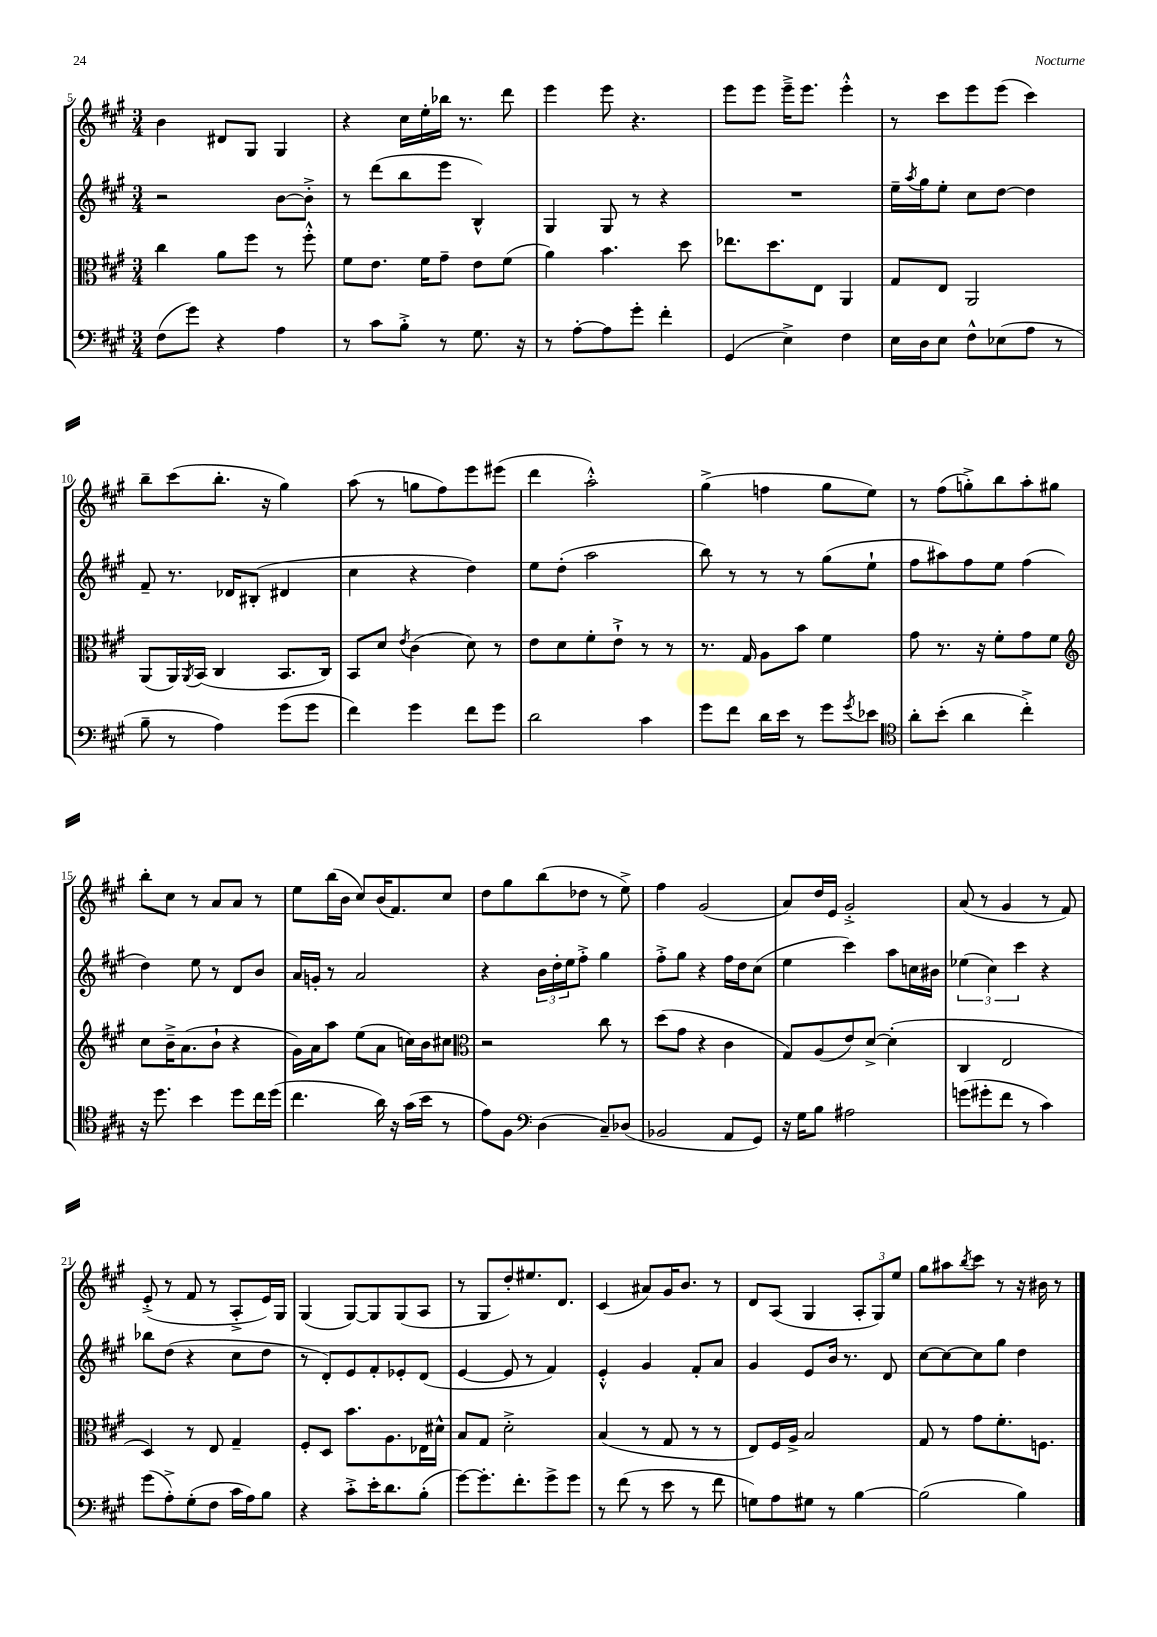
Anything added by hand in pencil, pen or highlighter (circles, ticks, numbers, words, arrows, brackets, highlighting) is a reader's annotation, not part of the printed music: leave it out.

**kern	**kern	**kern	**kern
*staff4	*staff3	*staff2	*staff1
*clefF4	*clefC3	*clefG2	*clefG2
*k[f#c#g#]	*k[f#c#g#]	*k[f#c#g#]	*k[f#c#g#]
*M3/4	*M3/4	*M3/4	*M3/4
(8F#\L	4cc#\	2r	4b\
8g#\J)	.	.	.
4r	8a\L	.	8d#/L
.	8ff#\J	.	8G#/J
4A\	8r	[8b\L	4G#/
.	8ff#'^^\	8b'^\]J	.
=	=	=	=
8r	8f#\L	8r	4r
8c#\L	8.e\J	(8ddd\L	.
8B'^\J	.	8bb\	16cc#\LL
.	16f#\LK	.	16ee'\
8r	8g#~\J	8eee\J	16bb-\JJ
.	.	.	8.r
8.G#\	8e\L	4B^^/)	.
.	(8f#\J	.	8ddd\
16r	.	.	.
=	=	=	=
8r	4a\)	4G#/	4eee\
[8A'\L	.	.	.
8A\]	4.b\	8G#/	8eee\
8g#'\J	.	8r	4.r
4f#'\	.	4r	.
.	8dd\	.	.
=	=	=	=
(4GG#/	8.ee-\L	2.r	8eee\L
.	.	.	8eee\J
.	8.dd\	.	.
4E^\)	.	.	16eee~^\LK
.	.	.	8.eee\J
.	8E\J	.	.
4F#\	4AA/	.	4eee'^^\
=	=	=	=
16E\LL	8G#/L	16ee~\LL	8r
.	.	8qaa/	.
16D\J	.	16gg#\J	.
8E\J	8E/J	8ee'\J	8ccc#\L
8F#^^\L	2AA/	8cc#\L	8eee\
(8E-\	.	[8dd\J	(8eee\J
8A\J	.	4dd\]	4ccc#\)
8r	.	.	.
=	=	=	=
8B~\	(8AA/L	8f#~/	8bb~\L
8r	16AA/L)	8.r	(8ccc#\
.	8qAA/	.	.
.	(16BB/JJ	.	.
4A\)	4C#/	.	8.bb'\J
.	.	16d-/LK	.
.	.	(8B#'/J	.
.	.	.	16r
(8g#\L	8.BB/L	4d#/	4gg#\)
8g#\J	.	.	.
.	16C#/Jk)	.	.
=	=	=	=
4f#\)	8BB/L	4cc#\	(8aa\
.	8d/J	.	8r
.	8qe/	.	.
4g#\	(4c#\	4r	8gg\L
.	.	.	8ff#\)
8f#\L	8d\)	4dd\)	8eee\
8g#\J	8r	.	(8eee#\J
=	=	=	=
2d\	8e\L	8ee\L	4ddd\
.	8d\	(8dd'\J	.
.	8f#'\	2aa\	2aa'^^\)
.	8e`^\J	.	.
4c#\	8r	.	.
.	8r	.	.
=	=	=	=
8g#\L	8.r	8bb\)	(4gg#^\
8f#\J	.	8r	.
.	16G#/	.	.
16d\LL	8A\L	8r	4ff\
16e\JJ	.	.	.
8r	8b\J	8r	.
8g#\L	4f#\	(8gg#\L	8gg#\L
8qg#/	.	.	.
8e-\J	.	8ee`\J	8ee\J)
=	=	=	=
*clefC4	*	*	*
8a'\L	8g#\	8ff#\L	8r
(8b'\J	8.r	8aa#\)	(8ff#\L
4a\	.	8ff#\	8gg'^\)
.	16r	.	.
.	8f#'\L	8ee\J	8bb\
4cc#'^\)	8g#\	(4ff#\	8aa'\
.	8f#\J	.	8gg#\J
=	=	=	=
*	*clefG2	*	*
16r	8cc#\L	4dd\)	8bb'\L
8.dd\	.	.	.
.	16b~^\K	.	8cc#\J
.	(8.a\	.	.
4b\	.	8ee\	8r
.	8b`\J	8r	8a/L
8dd\L	4r	8d/L	8a/J
16cc#\L	.	8b/J	8r
(16dd\JJ	.	.	.
=	=	=	=
4.cc#\	16g#\LL)	16a/LL	8ee\L
.	16a\J	16g'/JJ	.
.	8aa\J	8r	(16bb\L
.	.	.	16b\JJ
.	(8ee\L	2a/	8cc#/L)
16a\)	8a\J	.	(16b/K
16r	.	.	8.f#/)
(16g#\LL	16cc\LL)	.	.
16b\JJ	16b\J	.	.
8r	8cc#\J	.	8cc#/J
=	=	=	=
*	*clefC3	*	*
8e\L)	2r	4r	8dd\L
8F#\J	.	.	8gg#\
*clefF4	*	*	*
(4D\	.	24b\LL	(8bb\
.	.	24dd'\	.
.	.	24ee\J	.
.	.	8ff#'^\J	8dd-\J
8C#~/L)	8cc#\	4gg#\	8r
(8D-/J	8r	.	8ee^\)
=	=	=	=
2BB-/	(8dd\L	8ff#'^\L	4ff#\
.	8g#\J	8gg#\J	.
.	4r	4r	(2g#/
8AA/L	4c#\	16ff#\LL	.
.	.	16dd\J	.
8GG#/J)	.	(8cc#\J	.
=	=	=	=
16r	8G#/L)	4ee\	8a/L)
16G#\LK	.	.	.
8B\J	(8A/	.	16dd/L
.	.	.	16e/JJ
2A#\	8e/)	4ccc#\)	2g#'^/
.	[8d^/J	.	.
.	(4d'\]	8aa\L	.
.	.	16cc\L	.
.	.	16b#\JJ	.
=	=	=	=
(8g\L	4C#/	(6ee-\	(8a/
8g#'\	.	.	8r
.	.	6cc#\)	.
8f#\J	2E/	.	4g#/
.	.	6ccc#\	.
8r	.	.	.
4c#\)	.	4r	8r
.	.	.	8f#/)
=	=	=	=
(8g#\L	4D/)	8bb-\L	(8e'^/
8A'^\)	.	(8dd\J	8r
(8G#'\	8r	4r	8f#/
8F#\J	8E/	.	8r
16c#\LL	4G#~/	8cc#\L	8A'^/L
16A\J)	.	.	.
8B\J	.	8dd\J	16e/L)
.	.	.	16G#/JJ
=	=	=	=
4r	8F#'/L	8r	(4G#/
.	8D/J	8d'/L)	.
8c#'^\L	8.b\L	8e/	[8G#/L)
16e'\K	.	8f#'/	8G#/]
8.d\	8.A\	.	.
.	.	8e-'/	(8G#/
(8B'\J	16E-\L	(8d/J	8A/J
.	16d#^^\JJ	.	.
=	=	=	=
[8g#\L)	8B/L	[4e/	8r
8.g#'\]	8G#/J	.	8G#/L
.	2d'^\	8e/]	8dd'/)
8.f#'\	.	.	.
.	.	8r	8.ee#/
8g#^\	.	4f#/)	.
.	.	.	8.d/J
8g#\J	.	.	.
=	=	=	=
8r	(4B/	4e'^^/	(4c#/
(8f#\	.	.	.
8r	8r	4g#/	8a#/L)
8e\	8G#/	.	16g#/K
.	.	.	8.b/J
8r	8r	8f#'/L	.
8f#\	8r	8a/J	8r
=	=	=	=
8G\L)	8E/L)	4g#/	8d/L
8A\	16F#/L	.	(8A/J
.	16A^/JJ	.	.
8G#\J	2B/	8e/L	4G#/
8r	.	16b/Jk	.
.	.	8.r	.
[4B\	.	.	12A'/L
.	.	.	12G#/)
.	.	8d/	.
.	.	.	12ee/J
=	=	=	=
(2B\]	8G#/	[8cc#\L	8gg#\L
.	8r	8cc#\_	8aa#\
.	.	.	8qbb/
.	8g#\L	8cc#\]	8ccc#\J
.	8.f#'\	8gg#\J	8r
4B\)	.	4dd\	16r
.	8.F\J	.	16b#\
.	.	.	8r
==	==	==	==
*-	*-	*-	*-
